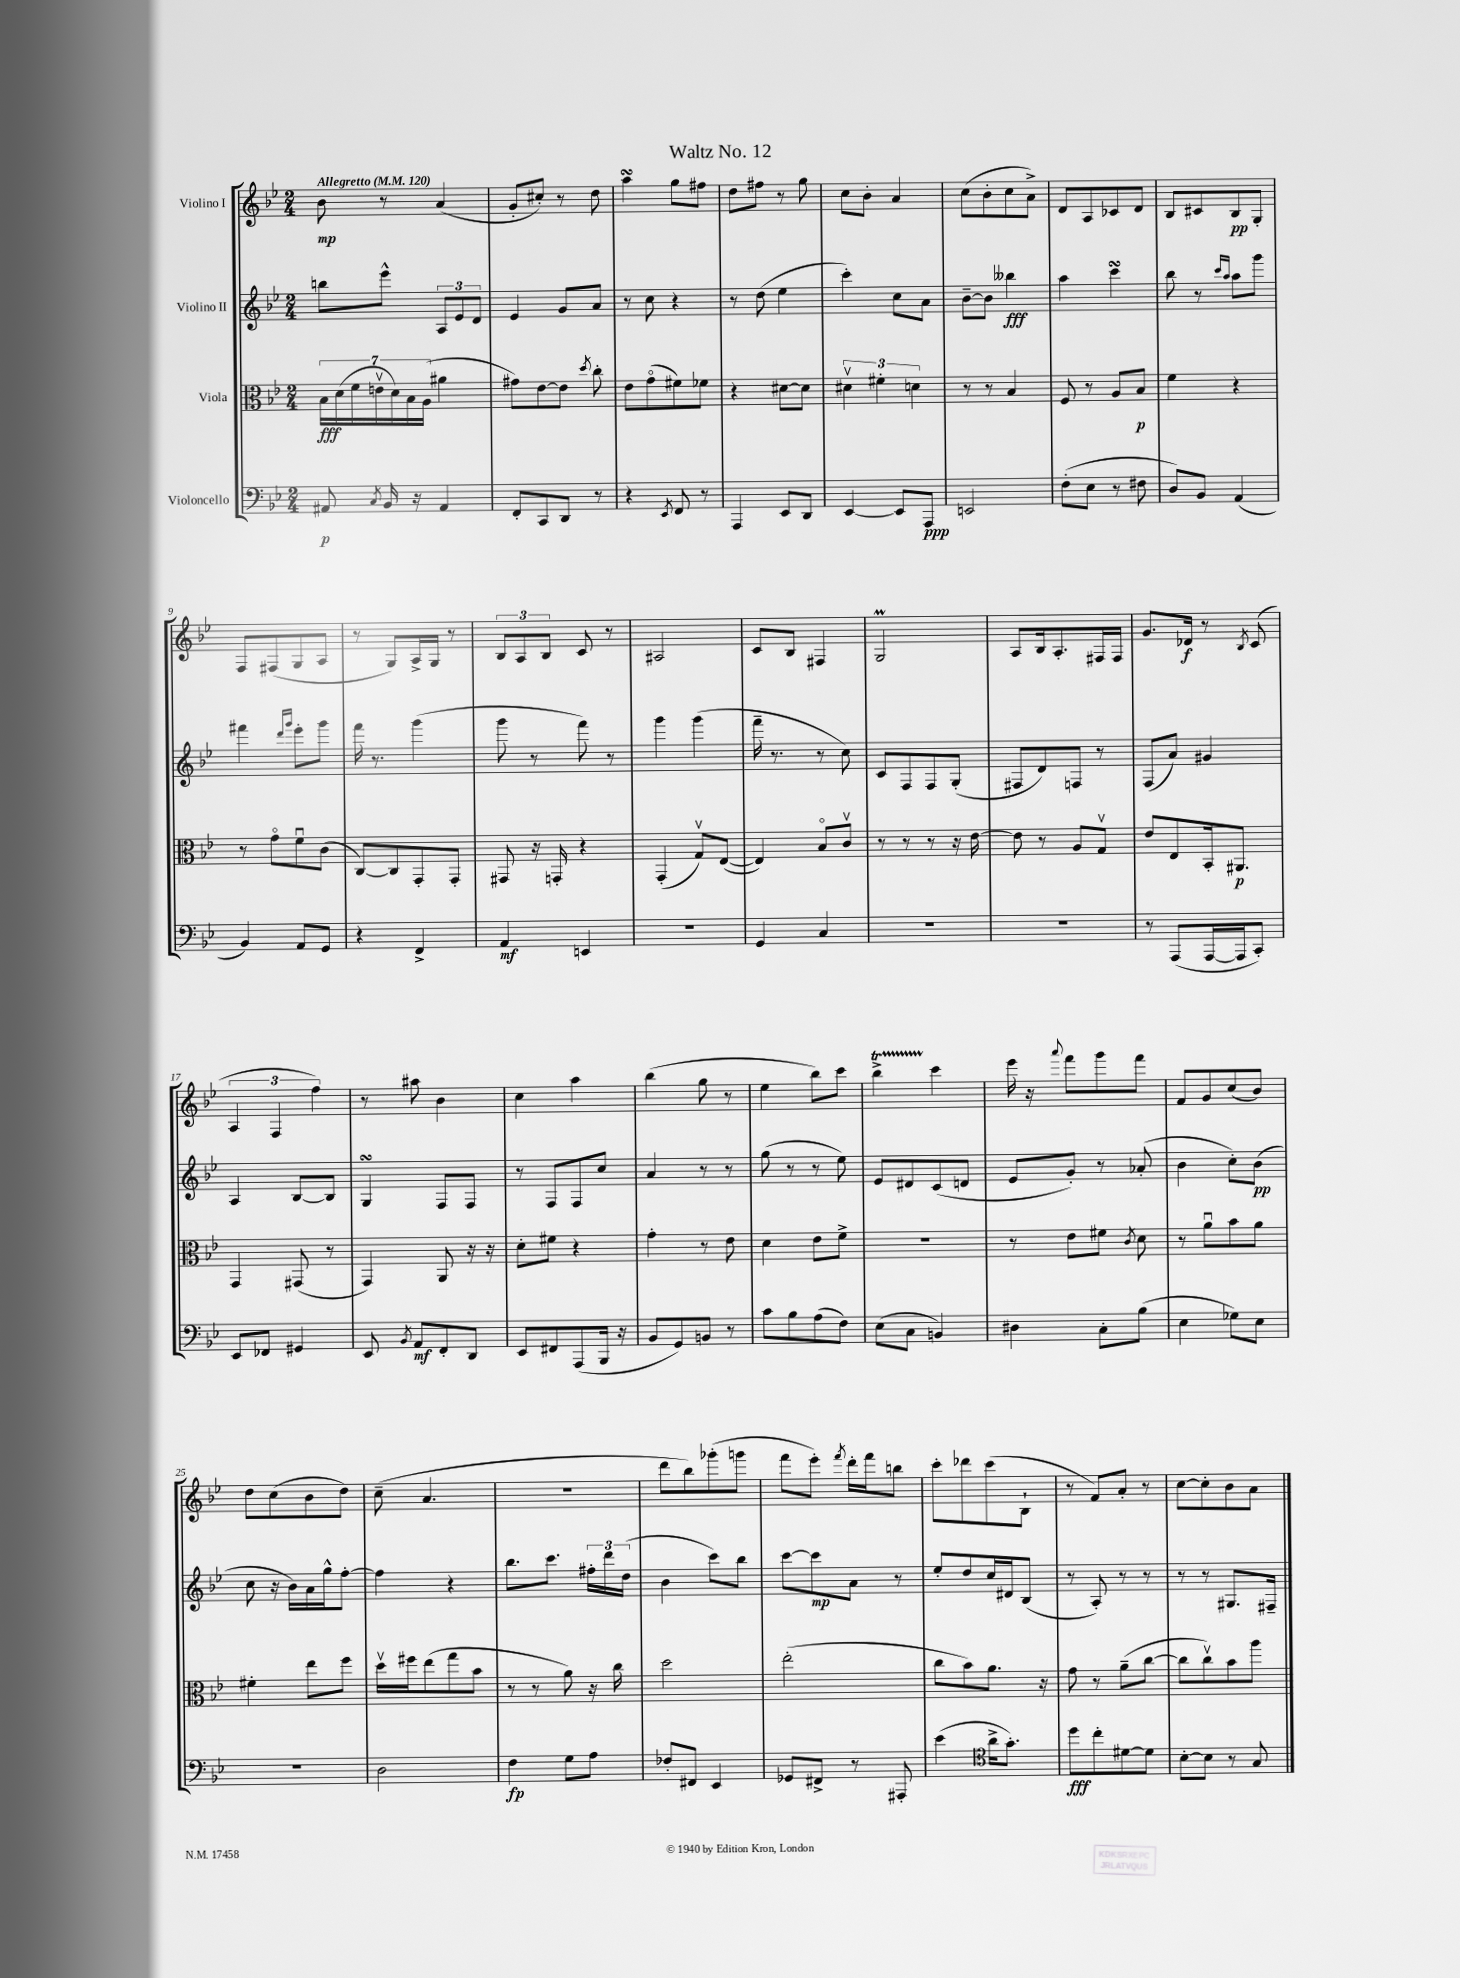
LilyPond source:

\header { title = "Waltz No. 12" }
<<
\new StaffGroup <<
\new Staff = "s0" \with { instrumentName = "Violino I" } {
    \clef treble \key bes \major \numericTimeSignature \time 2/4 \tempo "Allegretto" 4 = 120
    \autoBeamOff bes'8\mp r8 a'4( |
    g'8[-. cis''8]-.) r8 d''8 |
    a''4\turn g''8[ fis''8] |
    d''8[ fis''8] r8 g''8 |
    c''8[ bes'8]-. a'4 |
    c''8[( bes'8-. c''8 a'8]->) |
    d'8[ a8 ces'8 d'8] |
    bes8[ cis'8 bes8\pp g8]-. |
    f8[ fis8( g8 a8] |
    r8 g8[) a16-> g16] r8 |
    \tuplet 3/2 { bes8[ a8 bes8] } c'8 r8 |
    ais2 |
    c'8[ bes8] fis4 |
    g2\prall |
    a8[ bes16 a8.-. fis16 fis16] |
    g'8.[ des'16]\f r8 \acciaccatura { bes8 } c'8( |
    \tuplet 3/2 { a4 f4 f''4) } |
    r8 ais''8 bes'4 |
    c''4 a''4 |
    bes''4( g''8 r8 |
    ees''4 bes''8[) c'''8] |
    bes''4->\startTrillSpan c'''4\stopTrillSpan |
    ees'''16 r16 \appoggiatura { a'''8 } f'''8[ g'''8 f'''8] |
    f'8[ g'8 c''8( bes'8]) |
    d''8[ c''8( bes'8 d''8]) |
    c''8--( a'4. |
    R2 |
    d'''8[ bes''8) ges'''8-.( g'''8] |
    f'''8[ ees'''8]-.) \acciaccatura { f'''8 } d'''16[-. f'''16 b''8] |
    c'''8[-. des'''8 c'''8( bes8]-! |
    r8 f'8[) a'8]-. r8 |
    c''8[~ c''8-. bes'8 a'8] \bar "|." |
}
\new Staff = "s1" \with { instrumentName = "Violino II" } {
    \clef treble \key bes \major \numericTimeSignature \time 2/4
    \autoBeamOff b''8[ ees'''8]-^ \tuplet 3/2 { a8[ ees'8 d'8] } |
    ees'4 g'8[ a'8] |
    r8 c''8 r4 |
    r8 d''8( ees''4 |
    c'''4-.) c''8[ a'8] |
    bes'8[~-- bes'8] beses''4\fff |
    a''4 c'''4\turn |
    bes''8 r8 \grace { c'''16[ a''16] } a''8[ g'''8] |
    fis'''4 \grace { d'''16[ g'''16] } ees'''8[-. g'''8] |
    f'''16 r8. g'''4( |
    g'''8 r8 f'''8) r8 |
    g'''4 g'''4( |
    f'''16-- r8. r8 c''8) |
    c'8[ f8 f8 g8]-.( |
    fis8[ d'8) f8] r8 |
    f8[( a'8]) gis'4 |
    a4 bes8[~ bes8] |
    g4\turn f8[ f8] |
    r8 f8[ f8 c''8] |
    a'4 r8 r8 |
    g''8( r8 r8 ees''8) |
    ees'8[ dis'8 c'8( d'8] |
    ees'8[ g'8]-.) r8 aes'8-.( |
    bes'4 c''8[-.) bes'8]\pp( |
    c''8 r16 bes'16[) a'16 g''16-^ f''8]~-. |
    f''4 r4 |
    bes''8.[ c'''8.] \tuplet 3/2 { fis''16[-. d'''16 d''16]( } |
    bes'4 c'''8[) bes''8] |
    c'''8[~ c'''8\mp a'8] r8 |
    ees''8[-. d''8 c''16 dis'16 bes8]( |
    r8 a8-.) r8 r8 |
    r8 r8 gis8.[ fis16]-- \bar "|." |
}
\new Staff = "s2" \with { instrumentName = "Viola" } {
    \clef alto \key bes \major \numericTimeSignature \time 2/4
    \autoBeamOff \tuplet 7/4 { bes16[\fff d'16( f'16 e'16\upbow d'16) bes16 a16]( } ais'4 |
    gis'8[) ees'8~ ees'8] \acciaccatura { d''8 } c''8-. |
    ees'8[ g'8\flageolet( fis'8) fes'8] |
    r4 dis'8[~ dis'8] |
    \tuplet 3/2 { dis'4\upbow fis'4-. d'4 } |
    r8 r8 bes4 |
    f8 r8 a8[ bes8]\p |
    f'4 r4 |
    r8 g'8[\flageolet f'8\downbow c'8]( |
    c8[~) c8 g,8-. g,8]-. |
    gis,8 r16 g,16-. r4 |
    g,4-.( g8[\upbow) ees8]~( |
    ees4) bes8[\flageolet c'8]\upbow |
    r8 r8 r8 r16 ees'16~ |
    ees'8 r8 a8[ g8]\upbow |
    ees'8[ ees8 bes,16-. ais,8.]\p |
    g,4 gis,8( r8 |
    g,4) a,8 r16 r16 |
    d'8[-. fis'8] r4 |
    g'4-. r8 ees'8 |
    d'4 ees'8[ f'8]-> |
    r2 |
    r8 ees'8[ fis'8] \acciaccatura { c'8 } d'8 |
    r8 a'8[\downbow bes'8 a'8] |
    fis'4-. ees''8[ f''8] |
    d''16[\upbow fis''16 ees''8( g''8 bes'8] |
    r8 r8 a'8) r16 c''16 |
    d''2 |
    ees''2-.( |
    c''8[ bes'8) a'8.] r16 |
    g'8 r8 a'8[--( c''8]~ |
    c''8[ c''8\upbow) bes'8 a''8] \bar "|." |
}
\new Staff = "s3" \with { instrumentName = "Violoncello" } {
    \clef bass \key bes \major \numericTimeSignature \time 2/4
    \autoBeamOff ais,8\p \acciaccatura { c8 } bes,16 r16 ais,4 |
    f,8[-. c,8 d,8] r8 |
    r4 \acciaccatura { ees,8 } f,8 r8 |
    a,,4 ees,8[ d,8] |
    ees,4~ ees,8[ a,,8]\ppp |
    e,2 |
    f8[-.( ees8] r8 fis8 |
    d8[) bes,8] a,4( |
    bes,4) a,8[ g,8] |
    r4 f,4-> |
    a,4\mf e,4 |
    r2 |
    g,4 c4 |
    R2 |
    R2 |
    r8 a,,8[( a,,16~ a,,16 c,8]-.) |
    ees,8[ fes,8] gis,4 |
    ees,8 \acciaccatura { bes,8 } a,8[\mf f,8-. d,8] |
    ees,8[ fis,8 a,,8( bes,,16] r16 |
    bes,8[ g,8) b,8] r8 |
    c'8[ bes8 a8( f8]) |
    ees8[( c8] b,4) |
    dis4 c8[-. bes8]( |
    ees4 ges8[) ees8] |
    r2 |
    d2 |
    f4\fp g8[ a8] |
    fes8[-. fis,8] ees,4 |
    ges,8[ fis,8]-> r8 ais,,8-. |
    ees'4( \clef tenor a'16[-> g'8.]-.) |
    d''8[\fff c''8-. dis'8~ dis'8] |
    bes8[~-. bes8] r8 g8 \bar "|." |
}
>>
>>
